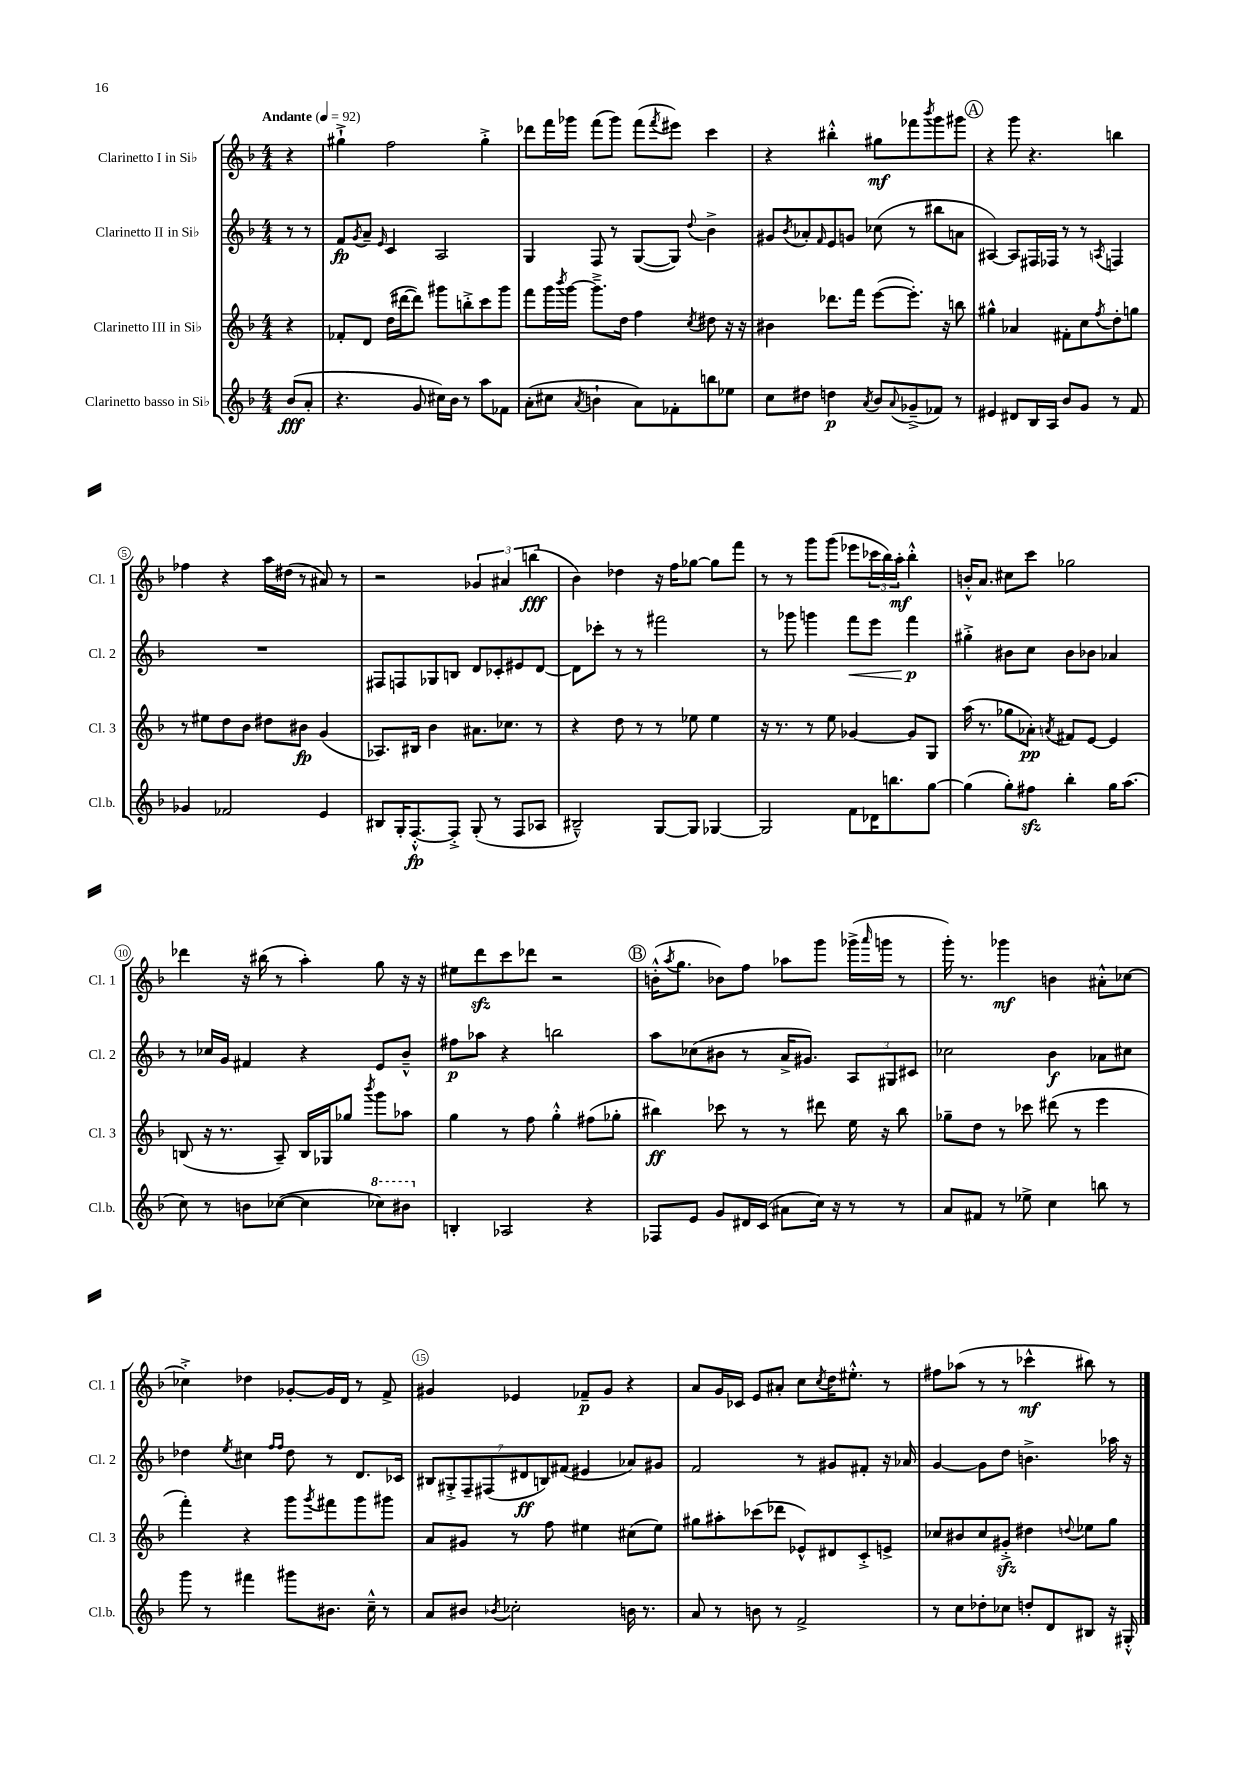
<<
\new StaffGroup <<
\new Staff = "s0" \with { instrumentName = "Clarinetto I in Sib" shortInstrumentName = "Cl. 1" } {
    \clef treble \key f \major \numericTimeSignature \time 4/4 \partial 4 \tempo "Andante" 4 = 92
    r4 |
    gis''4-!-> f''2 gis''4-.-> |
    des'''8 f'''16 ges'''16 f'''8( ges'''8) f'''8( \acciaccatura { f'''8 } eis'''8) c'''4 |
    r4 bis''4-.-^ gis''8\mf fes'''8 \acciaccatura { bes'''8 } g'''8 gis'''8 |
    \mark \markup { \circle "A" } r4 g'''8 r4. b''4 |
    fes''4 r4 a''16 dis''16( r8 ais'8) r8 |
    r2 \tuplet 3/2 { ges'4 ais'4 b''4\fff( } |
    bes'4) des''4 r16 f''16 ges''8~ ges''8 f'''8 |
    r8 r8 g'''8 g'''8( ees'''8 \tuplet 3/2 { ces'''16 bes''16) a''16-.\mf } bes''4-.-^ |
    b'16-.-^ a'8. cis''8 c'''8 ges''2 |
    des'''4 r16 bis''16( r8 a''4-.) g''8 r16 r16 |
    eis''8 d'''8\sfz c'''8 des'''8 r2 |
    \mark \markup { \circle "B" } b'16-.-^( \acciaccatura { a''8 } g''8. bes'8) f''8 aes''8 g'''8 ges'''16->( \grace { a'''16 } g'''16 r8 |
    g'''16-.) r8. ges'''4\mf b'4 ais'8-.-^ ces''8~ |
    ces''4-.-> des''4 ges'8~-. ges'16 d'16 r8 f'8-> |
    gis'4 ees'4 fes'8--\p gis'8 r4 |
    a'8 g'16 ces'16 e'8 ais'8-. c''8 \acciaccatura { c''8 } d''16 eis''8.-.-^ r8 |
    fis''8 aes''8( r8 r8 ces'''4-^\mf bis''8) r8 \bar "|." |
}
\new Staff = "s1" \with { instrumentName = "Clarinetto II in Sib" shortInstrumentName = "Cl. 2" } {
    \clef treble \key f \major \numericTimeSignature \time 4/4 \partial 4
    r8 r8 |
    f'8\fp \acciaccatura { g'8 } a'8-- \grace { e'16 } c'4 a2 |
    g4 f8 r8 g8~( g8) \appoggiatura { d''8 } bes'4-> |
    gis'8 \acciaccatura { bes'8 } aes'8-. \grace { f'16 } e'8 g'8 ces''8( r8 bis''8 a'8 |
    \mark \markup { \circle "A" } ais4~) ais8 fis16 fes16 r8 r8 \acciaccatura { a8 } f4 |
    R1 |
    fis8 f8 ges8 b8 d'8 ces'8-. eis'8 d'8~ |
    d'8 ces'''8-. r8 r8 fis'''2 |
    r8 ges'''8 g'''4 f'''8\< e'''8 f'''4\p\! |
    gis''4-.-> bis'8 c''8 bis'8 bes'8 aes'4 |
    r8 ces''16 g'16 fis'4 r4 e'8 bes'8---^ |
    fis''8\p aes''8 r4 b''2 |
    \mark \markup { \circle "B" } a''8 ces''8( bis'8 r8 a'16-> gis'8.) \tuplet 3/2 { a8 gis8 cis'8 } |
    ces''2 bes'4\f aes'8 cis''8 |
    des''4 \acciaccatura { e''8 } cis''4 \grace { f''16 f''16 } des''8 r8 d'8. ces'16 |
    \tuplet 7/4 { bis8 gis8-.-> f8-- fis8( dis'8\ff b8) fis'8( } eis'4 aes'8) gis'8 |
    f'2 r8 gis'8 fis'8-. r16 aes'16 |
    g'4~ g'8 d''8 b'4.-> aes''16 r16 \bar "|." |
}
\new Staff = "s2" \with { instrumentName = "Clarinetto III in Sib" shortInstrumentName = "Cl. 3" } {
    \clef treble \key f \major \numericTimeSignature \time 4/4 \partial 4
    r4 |
    fes'8-. d'8 d''16( dis'''16~ dis'''8) gis'''8 b''8-.-> c'''8 gis'''8 |
    f'''8 g'''16 \acciaccatura { bes'''8 } g'''16~ g'''8.---> d''16 f''4 \acciaccatura { c''8 } dis''8 r16 r16 |
    bis'4 des'''8. f'''16 e'''8~( e'''8.-.) r16 b''8 |
    \mark \markup { \circle "A" } gis''4-^ aes'4 fis'8-. c''8 \acciaccatura { f''8 } d''8-. g''8 |
    r8 eis''8 d''8 bes'8 dis''8 bis'8\fp g'4( |
    aes8.) bis16 bes'4 ais'8. ces''8. r8 |
    r4 d''8 r8 r8 ees''8 ees''4 |
    r16 r8. r8 e''8 ges'4~ ges'8 g8 |
    a''16( r8. ges''8 aes'8-.\pp) \acciaccatura { a'8 } fis'8 e'8~ e'4 |
    b8( r16 r8. a8--) b16 ges16 ges''8 \acciaccatura { bes'''8 } g'''8 aes''8 |
    g''4 r8 f''8 g''4-.-^ fis''8( ges''8-. |
    \mark \markup { \circle "B" } bis''4\ff) ces'''8 r8 r8 dis'''8 e''16 r16 bis''8 |
    ges''8-- d''8 r8 ces'''8 dis'''8( r8 e'''4 |
    f'''4-.) r4 g'''8 \acciaccatura { g'''8 } fis'''8 g'''8 gis'''8 |
    a'8 gis'8 r8 f''8 eis''4 cis''8( eis''8) |
    gis''8 ais''8-. ces'''8( des'''8 ees'8-^) dis'8 c'8-.-> e'8-> |
    ces''8 bis'8 ces''8 gis'8-.->\sfz dis''4 \appoggiatura { d''8 } ees''8 g''8 \bar "|." |
}
\new Staff = "s3" \with { instrumentName = "Clarinetto basso in Sib" shortInstrumentName = "Cl.b." } {
    \clef treble \key f \major \numericTimeSignature \time 4/4 \partial 4
    bes'8\fff( a'8-. |
    r4. g'8 cis''16) bes'16 r8 a''8 fes'8 |
    a'8-.( cis''8 \acciaccatura { a'8 } b'4-! a'8) fes'8-. b''8 ees''8 |
    c''8 dis''8 d''4\p \acciaccatura { a'8 } bes'8 \appoggiatura { a'8 } ges'8--->( fes'8) r8 |
    \mark \markup { \circle "A" } eis'4 dis'8 bes16 a16 bes'8 g'8 r8 f'8 |
    ges'4 fes'2 e'4 |
    bis8 g16-. f8.~-.-^\fp f8-.-> g8-.( r8 f8 aes8 |
    bis2---^) g8~ g8 ges4~ |
    ges2 f'8 des'16 b''8. g''8~ |
    g''4( g''8-.) fis''8\sfz bes''4-. g''16 a''8.( |
    c''8) r8 b'8 ces''8~( ces''4 \ottava #1 ces'''8) bis''8 \ottava #0 |
    b4-. aes2 r4 |
    \mark \markup { \circle "B" } fes8 e'8 g'8 dis'16 c'16( ais'8 c''16) r16 r8 r8 |
    a'8 fis'8 r8 ees''8-> c''4 b''8 r8 |
    g'''8 r8 fis'''4 gis'''8 bis'8. c''16---^ r8 |
    a'8 bis'8 \acciaccatura { bes'8 } ces''2-. b'16 r8. |
    a'8 r8 b'8 r8 f'2-> |
    r8 c''8 des''8-. ces''8 d''8-. d'8 bis8 r16 gis16-.-^ \bar "|." |
}
>>
>>
\layout { \context { \Score \override BarNumber.break-visibility = ##(#f #t #t) barNumberVisibility = #(every-nth-bar-number-visible 5) \override BarNumber.stencil = #(make-stencil-circler 0.1 0.3 ly:text-interface::print) } }
